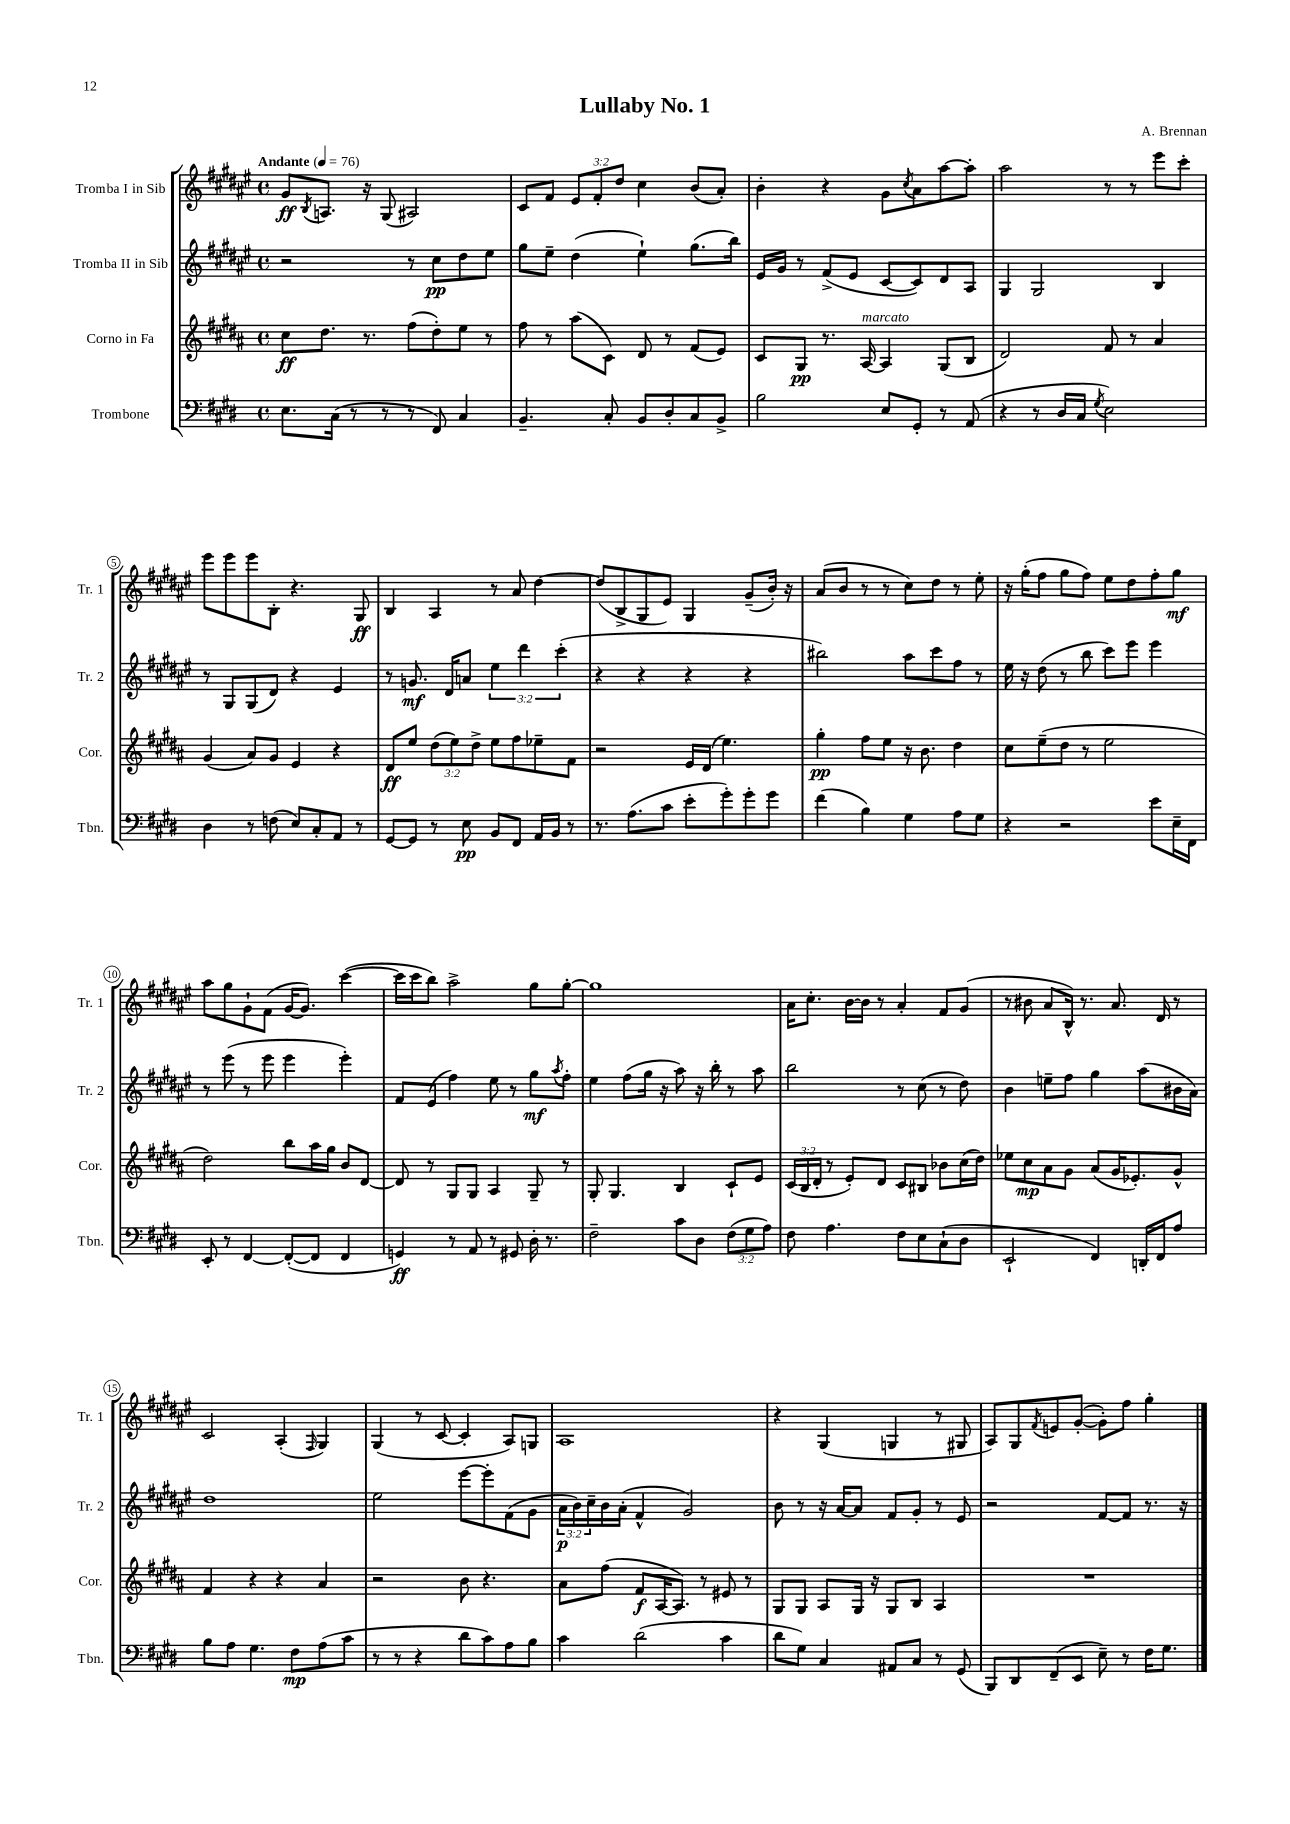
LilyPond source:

\header { title = "Lullaby No. 1" composer = "A. Brennan" }
<<
\new StaffGroup <<
\new Staff = "s0" \with { instrumentName = "Tromba I in Sib" shortInstrumentName = "Tr. 1" } {
    \clef treble \key fis \major \defaultTimeSignature \time 4/4 \override Staff.TupletNumber.text = #tuplet-number::calc-fraction-text \tempo "Andante" 4 = 76
    gis'8\ff \acciaccatura { b8 } a8. r16 gis8( ais2) |
    cis'8 fis'8 \tuplet 3/2 { eis'8 fis'8-. dis''8 } cis''4 b'8( ais'8-.) |
    b'4-. r4 gis'8 \acciaccatura { cis''8 } ais'8 ais''8~ ais''8-. |
    ais''2 r8 r8 eis'''8 cis'''8-. |
    eis'''8 eis'''8 eis'''8 b8-. r4. gis8\ff |
    b4 ais4 r8 ais'8 dis''4~ |
    dis''8( b8-> gis8 eis'8) gis4 gis'8--( b'16-.) r16 |
    ais'8( b'8 r8 r8 cis''8) dis''8 r8 eis''8-. |
    r16 gis''16-.( fis''8 gis''8 fis''8) eis''8 dis''8 fis''8-. gis''8\mf |
    ais''8 gis''8 gis'8-! fis'8( gis'16~ gis'8.) cis'''4~( |
    cis'''16 cis'''16 b''8) ais''2-> gis''8 gis''8~-. |
    gis''1 |
    ais'16 cis''8.-. b'16~ b'16 r8 ais'4-. fis'8 gis'8( |
    r8 bis'8 ais'8 b16-^) r8. ais'8. dis'16 r8 |
    cis'2 ais4-.( \grace { fis16 } gis4) |
    gis4( r8 cis'8~ cis'4-. ais8) g8 |
    ais1 |
    r4 gis4( g4 r8 gis8 |
    ais8) gis8 \acciaccatura { fis'8 } e'8 gis'8~-.( gis'8-.) fis''8 gis''4-. \bar "|." |
}
\new Staff = "s1" \with { instrumentName = "Tromba II in Sib" shortInstrumentName = "Tr. 2" } {
    \clef treble \key fis \major \defaultTimeSignature \time 4/4 \override Staff.TupletNumber.text = #tuplet-number::calc-fraction-text
    r2 r8 cis''8\pp dis''8 eis''8 |
    gis''8 eis''8-- dis''4( eis''4-!) gis''8.( b''16) |
    eis'16 gis'16 r8 fis'8->( eis'8 cis'8~ cis'8) dis'8 ais8 |
    gis4 gis2 b4 |
    r8 gis8 gis8( dis'8) r4 eis'4 |
    r8 g'8.\mf dis'16 a'8 \tuplet 3/2 { eis''4 dis'''4 cis'''4-.( } |
    r4 r4 r4 r4 |
    bis''2) ais''8 cis'''8 fis''8 r8 |
    eis''16 r16 dis''8( r8 b''8 cis'''8) eis'''8 eis'''4 |
    r8 eis'''8( r8 eis'''8 eis'''4 eis'''4-.) |
    fis'8 eis'8( fis''4) eis''8 r8 gis''8\mf \acciaccatura { ais''8 } fis''8-. |
    eis''4 fis''8( gis''16 r16 ais''8) r16 b''16-. r8 ais''8 |
    b''2 r8 cis''8( r8 dis''8) |
    b'4 e''8-- fis''8 gis''4 ais''8( bis'16 ais'16) |
    dis''1 |
    eis''2 eis'''8~ eis'''8-. fis'8( gis'8 |
    \tuplet 3/2 { ais'16\p b'16) cis''16-- } b'16 ais'16-.( fis'4-^ gis'2) |
    b'8 r8 r16 ais'16~ ais'8 fis'8 gis'8-. r8 eis'8 |
    r2 fis'8~ fis'8 r8. r16 \bar "|." |
}
\new Staff = "s2" \with { instrumentName = "Corno in Fa" shortInstrumentName = "Cor." } {
    \clef treble \key b \major \defaultTimeSignature \time 4/4 \override Staff.TupletNumber.text = #tuplet-number::calc-fraction-text
    cis''8\ff dis''8. r8. fis''8( dis''8-.) e''8 r8 |
    fis''8 r8 ais''8( cis'8) dis'8 r8 fis'8( e'8) |
    cis'8 gis8\pp r8. ais16~^\markup { \italic "marcato" } ais4 gis8( b8 |
    dis'2) fis'8 r8 ais'4 |
    gis'4( ais'8) gis'8 e'4 r4 |
    dis'8\ff e''8 \tuplet 3/2 { dis''8( e''8) dis''8-> } e''8 fis''8 ees''8-- fis'8 |
    r2 e'16 dis'16( e''4.) |
    gis''4-.\pp fis''8 e''8 r16 b'8. dis''4 |
    cis''8 e''8--( dis''8 r8 e''2 |
    dis''2) b''8 ais''16 gis''16 b'8 dis'8~ |
    dis'8 r8 gis8 gis8 ais4 gis8-- r8 |
    gis8-. gis4. b4 cis'8-! e'8 |
    \tuplet 3/2 { cis'16( b16 dis'16-. } r8 e'8-.) dis'8 cis'8 bis8 bes'8 cis''16( dis''16) |
    ees''8 cis''8\mp ais'8 gis'8 ais'8( gis'16 ees'8.-.) gis'8-^ |
    fis'4 r4 r4 ais'4 |
    r2 b'8 r4. |
    ais'8 fis''8( fis'8\f ais16~ ais8.) r8 eis'8 r8 |
    gis8 gis8 ais8 gis16 r16 gis8 b8 ais4 |
    R1 \bar "|." |
}
\new Staff = "s3" \with { instrumentName = "Trombone" shortInstrumentName = "Tbn." } {
    \clef bass \key e \major \defaultTimeSignature \time 4/4 \override Staff.TupletNumber.text = #tuplet-number::calc-fraction-text
    e8. cis16( r8 r8 r8 fis,8) cis4 |
    b,4.-- cis8-. b,8 dis8-. cis8 b,8-> |
    b2 e8 gis,8-. r8 a,8( |
    r4 r8 dis16 cis16 \acciaccatura { gis8 } e2) |
    dis4 r8 f8( e8) cis8-. a,8 r8 |
    gis,8~ gis,8 r8 e8\pp b,8 fis,8 a,16 b,16 r8 |
    r8. a8.( cis'8 e'8-. gis'8-.) gis'8-. gis'8 |
    fis'4( b4) gis4 a8 gis8 |
    r4 r2 e'8 e16-- fis,16 |
    e,8-. r8 fis,4~ fis,8~-.( fis,8 fis,4 |
    g,4\ff) r8 a,8 r8 gis,8 dis16-. r8. |
    fis2-- cis'8 dis8 \tuplet 3/2 { fis8( gis8 a8) } |
    fis8 a4. fis8 e8 cis8-!( dis8 |
    e,2-! fis,4) d,16-. fis,16 a8 |
    b8 a8 gis4. fis8\mp a8( cis'8 |
    r8 r8 r4 dis'8 cis'8) a8 b8 |
    cis'4 dis'2( cis'4 |
    dis'8 gis8) cis4 ais,8 cis8 r8 gis,8( |
    b,,8) dis,8 fis,8--( e,8 e8--) r8 fis16 gis8. \bar "|." |
}
>>
>>
\layout { \context { \Score \override BarNumber.stencil = #(make-stencil-circler 0.1 0.3 ly:text-interface::print) } }
